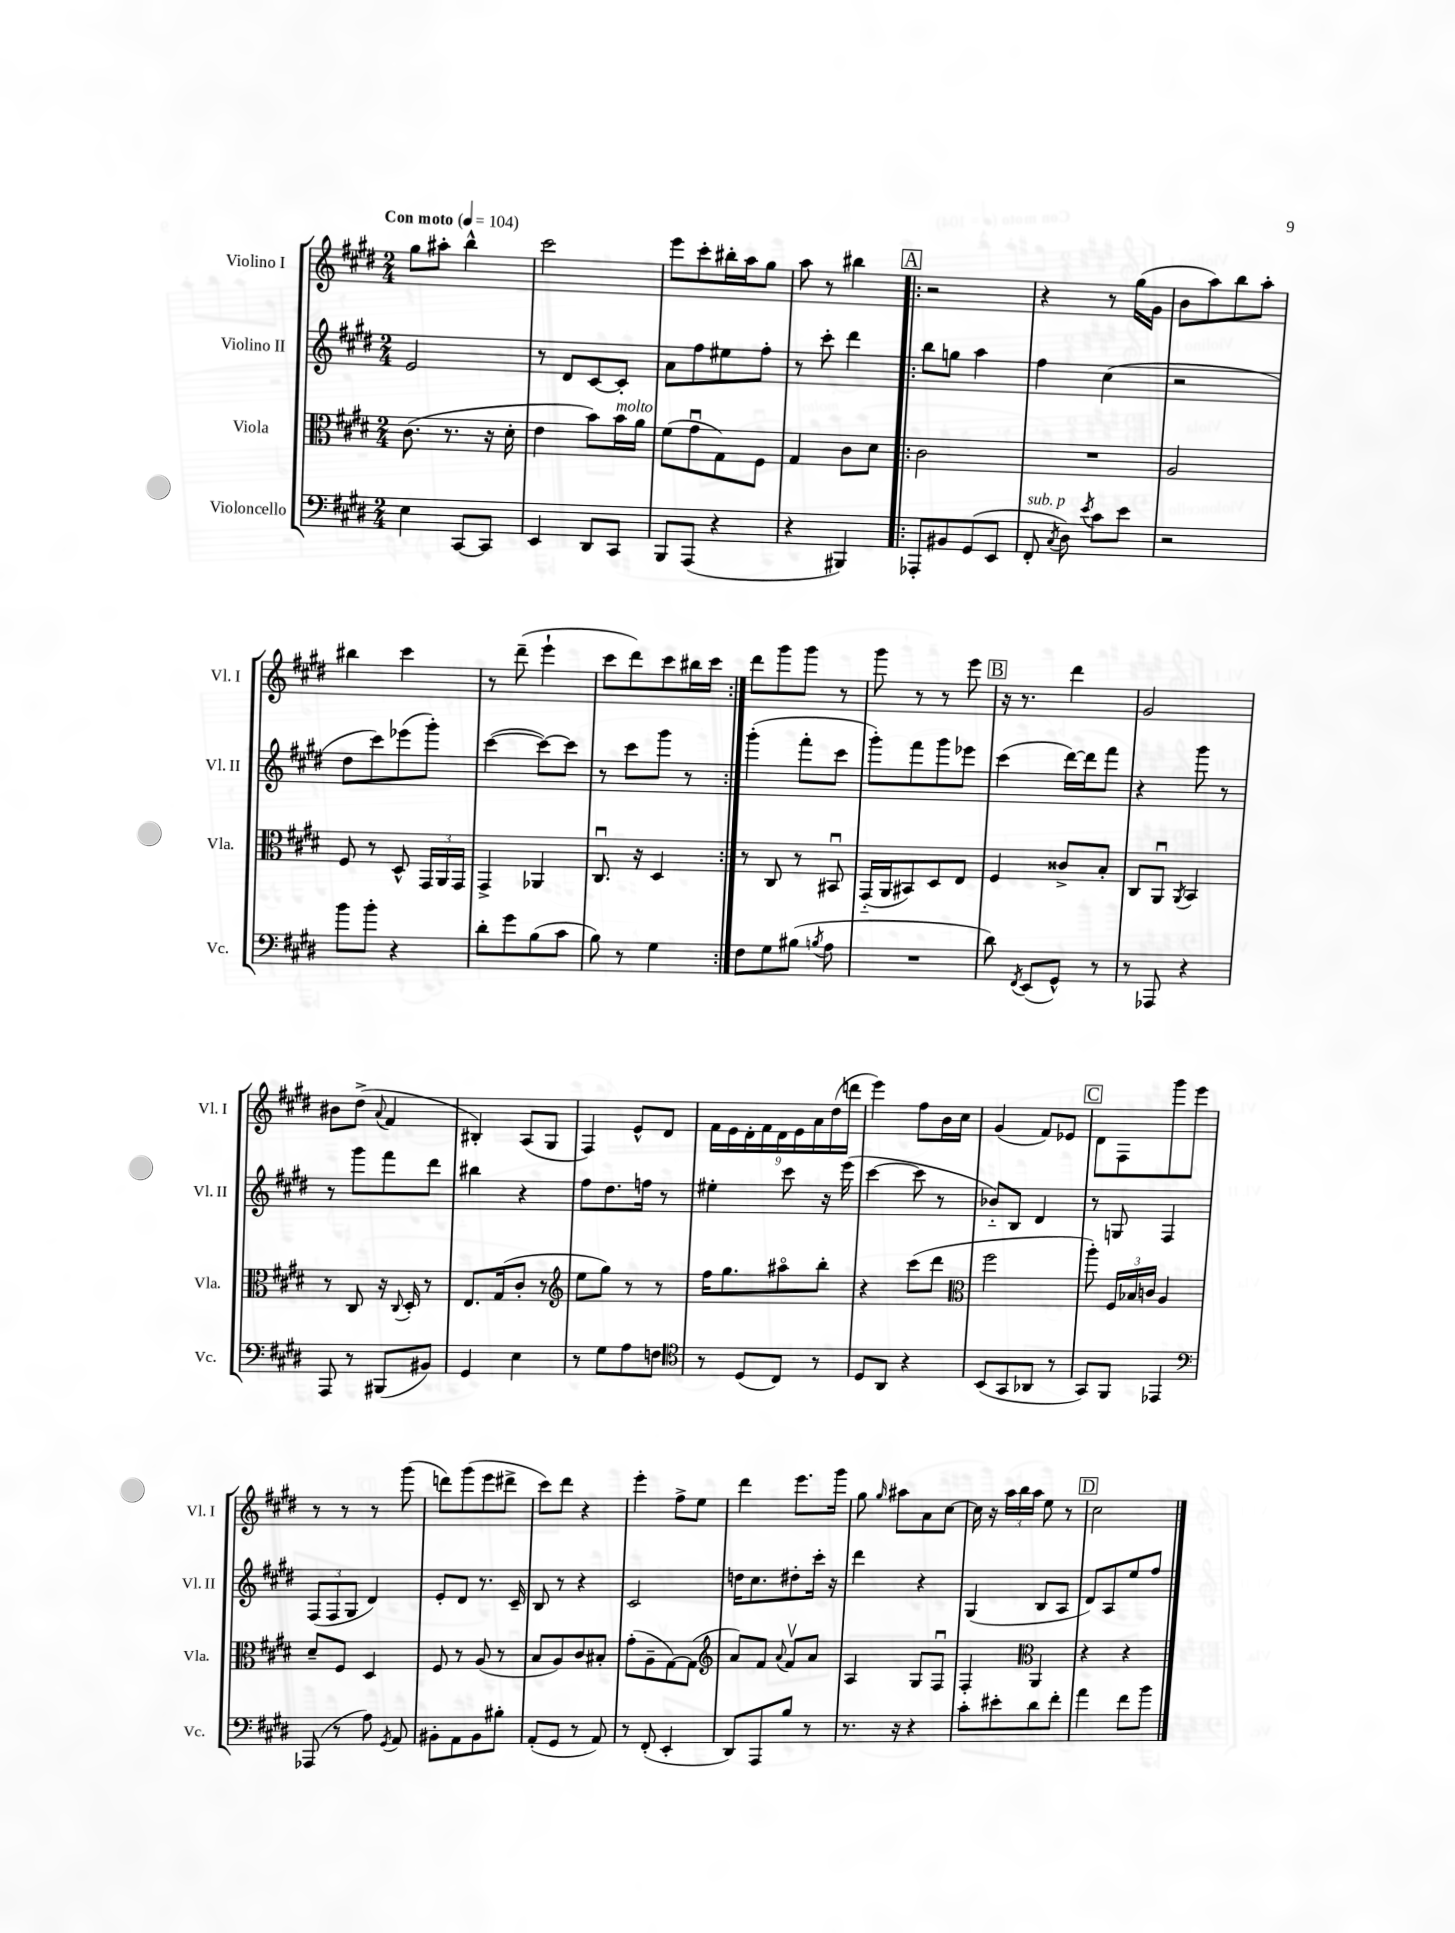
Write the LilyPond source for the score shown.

<<
\new StaffGroup <<
\new Staff = "s0" \with { instrumentName = "Violino I" shortInstrumentName = "Vl. I" } {
    \clef treble \key e \major \numericTimeSignature \time 2/4 \tempo "Con moto" 4 = 104
    \autoBeamOff gis''8[ ais''8]-. b''4-^ |
    cis'''2 |
    e'''8[ cis'''8-. bis''16-. a''16 gis''8] |
    a''8 r8 bis''4 |
    \repeat volta 2 { \mark \markup { \box "A" } r2 |
    r4 r8 gis''16[( gis'16] |
    b'8[ a''8) b''8 a''8]-. |
    bis''4 cis'''4 |
    r8 dis'''8--( e'''4-! |
    cis'''8[ dis'''8) cis'''8 bis''16 cis'''16] | }
    dis'''8[ gis'''8 gis'''8] r8 |
    gis'''8 r8 r8 e'''8 |
    \mark \markup { \box "B" } r16 r8. dis'''4 |
    gis'2 |
    bis'8[ dis''8]->( \appoggiatura { a'8 } fis'4 |
    bis4-.) a8[( gis8] |
    fis4) e'8[-^ dis'8] |
    \tuplet 9/8 { fis'16[ e'16 dis'16-. fis'16 dis'16 e'16 a'16 dis''16( d'''16] } |
    e'''4) fis''8[ b'16 cis''16] |
    gis'4( fis'8[) ees'8] |
    \mark \markup { \box "C" } dis'8[ fis8 gis'''8 e'''8] |
    r8 r8 r8 gis'''8( |
    d'''8[) gis'''8( e'''8 dis'''8]-> |
    cis'''8[) dis'''8] r4 |
    e'''4-. fis''8[-> e''8] |
    dis'''4 e'''8.[ gis'''16] |
    gis''8 \grace { gis''16 } ais''8[ a'8 cis''8]~ |
    cis''16 r16 \tuplet 3/2 { a''16[ b''16 a''16] } e''8 r8 |
    \mark \markup { \box "D" } cis''2 \bar "|." |
}
\new Staff = "s1" \with { instrumentName = "Violino II" shortInstrumentName = "Vl. II" } {
    \clef treble \key e \major \numericTimeSignature \time 2/4
    \autoBeamOff e'2 |
    r8 dis'8[ cis'8~ cis'8]-. |
    a'8[ fis''8 eis''8 fis''8]-. |
    r8 cis'''8-. dis'''4 |
    \repeat volta 2 { \mark \markup { \box "A" } b''8[ g''8] a''4 |
    fis''4 cis''4( |
    r2 |
    dis''8[ cis'''8) ees'''8( gis'''8]-.) |
    cis'''4~( cis'''8[~) cis'''8] |
    r8 cis'''8[ gis'''8] r8 | }
    gis'''4-.( fis'''8[-. cis'''8] |
    gis'''8[-.) fis'''8 gis'''8 ees'''8] |
    \mark \markup { \box "B" } cis'''4( dis'''16[~) dis'''16 fis'''8] |
    r4 gis'''8 r8 |
    r8 gis'''8[ fis'''8 dis'''8] |
    bis''4 r4 |
    fis''8[ dis''8. f''16] r8 |
    eis''4-. cis'''8 r16 e'''16( |
    cis'''4~ cis'''8 r8 |
    bes'8[-_) b8] dis'4 |
    \mark \markup { \box "C" } r8 g8 fis4 |
    \tuplet 3/2 { fis8[( fis8 gis8] } dis'4) |
    e'8[-. dis'8] r8. cis'16-- |
    b8 r8 r4 |
    cis'2 |
    d''16[ cis''8. dis''8-. cis'''16]-. r16 |
    dis'''4 r4 |
    gis4( b8[ a8] |
    \mark \markup { \box "D" } dis'8[) a8 e''8 fis''8] \bar "|." |
}
\new Staff = "s2" \with { instrumentName = "Viola" shortInstrumentName = "Vla." } {
    \clef alto \key e \major \numericTimeSignature \time 2/4
    \autoBeamOff cis'8.( r8. r16 dis'16-. |
    e'4 b'8[) b'16^\markup { \italic "molto" } a'16] |
    fis'8[( gis'8\downbow gis8) fis8] |
    gis4 cis'8[ dis'8] |
    \repeat volta 2 { \mark \markup { \box "A" } cis'2 |
    R2 |
    a2 |
    fis8 r8 dis8-^ \tuplet 3/2 { gis,16[ a,16 gis,16] } |
    gis,4-> aes,4 |
    cis8.\downbow r16 dis4 | }
    r8 cis8 r8 bis,8\downbow |
    gis,16[-_( a,16 bis,8) dis8 e8] |
    \mark \markup { \box "B" } fis4 cisis'8[-> b8]-. |
    cis8[ a,8]\downbow \acciaccatura { a,8 } b,4 |
    r8 cis8 r16 \appoggiatura { cis8 } dis16-. r8 |
    e8.[ gis16( cis'8]-. r8 |
    \clef treble e''8[ gis''8]) r8 r8 |
    fis''16[ gis''8. ais''8\flageolet b''8]-. |
    r4 cis'''8[( dis'''8] |
    \clef alto fis''2 |
    \mark \markup { \box "C" } a''8-.) \tuplet 3/2 { fis16[ bes16 c'16] } a4 |
    dis'8[-- fis8] dis4 |
    fis8 r8 a8( r8 |
    b8[ a8) cis'8 bis8]-. |
    gis'8[-.( a8-- gis8~) gis8]( |
    \clef treble a'8[) fis'8] \appoggiatura { a'8 } fis'8[\upbow a'8] |
    a4 gis8[ fis8]\downbow |
    fis4-. \clef alto a,4 |
    \mark \markup { \box "D" } r4 r4 \bar "|." |
}
\new Staff = "s3" \with { instrumentName = "Violoncello" shortInstrumentName = "Vc." } {
    \clef bass \key e \major \numericTimeSignature \time 2/4
    \autoBeamOff e4 cis,8[~ cis,8] |
    e,4 dis,8[ cis,8] |
    b,,8[ a,,8]( r4 |
    r4 bis,,4) |
    \repeat volta 2 { \mark \markup { \box "A" } aes,,8[-. bis,8 gis,8( e,8] |
    fis,8-.^\markup { \italic "sub. p" } \acciaccatura { cis8 } dis8) \acciaccatura { e'8 } cis'8[ e'8] |
    r2 |
    b'8[ b'8]-. r4 |
    dis'8[-. gis'8 b8( cis'8] |
    b8) r8 gis4 | }
    fis8[ gis8 bis8]( \acciaccatura { b8 } a8 |
    R2 |
    \mark \markup { \box "B" } dis'8) \acciaccatura { fis,8 } e,8[( gis,8]-^) r8 |
    r8 aes,,8 r4 |
    a,,8 r8 bis,,8[( bis,8]) |
    gis,4 e4 |
    r8 gis8[ a8 f8] |
    \clef tenor r8 dis8[( cis8]) r8 |
    dis8[ a,8] r4 |
    b,8[( gis,8 aes,8] r8 |
    \mark \markup { \box "C" } gis,8[) fis,8] ees,4 |
    \clef bass aes,,8( r8 a8) \acciaccatura { gis,8 } a,8 |
    bis,8[-. a,8 bis,8 bis8]-. |
    a,8[-.( gis,8] r8 a,8) |
    r8 fis,8-.( e,4-. |
    dis,8[) a,,8 b8] r8 |
    r8. r16 r4 |
    cis'8[-. eis'8-. dis'8 fis'8]-. |
    \mark \markup { \box "D" } a'4 fis'8[ b'8] \bar "|." |
}
>>
>>
\layout { \context { \Score \remove "Bar_number_engraver" } }
